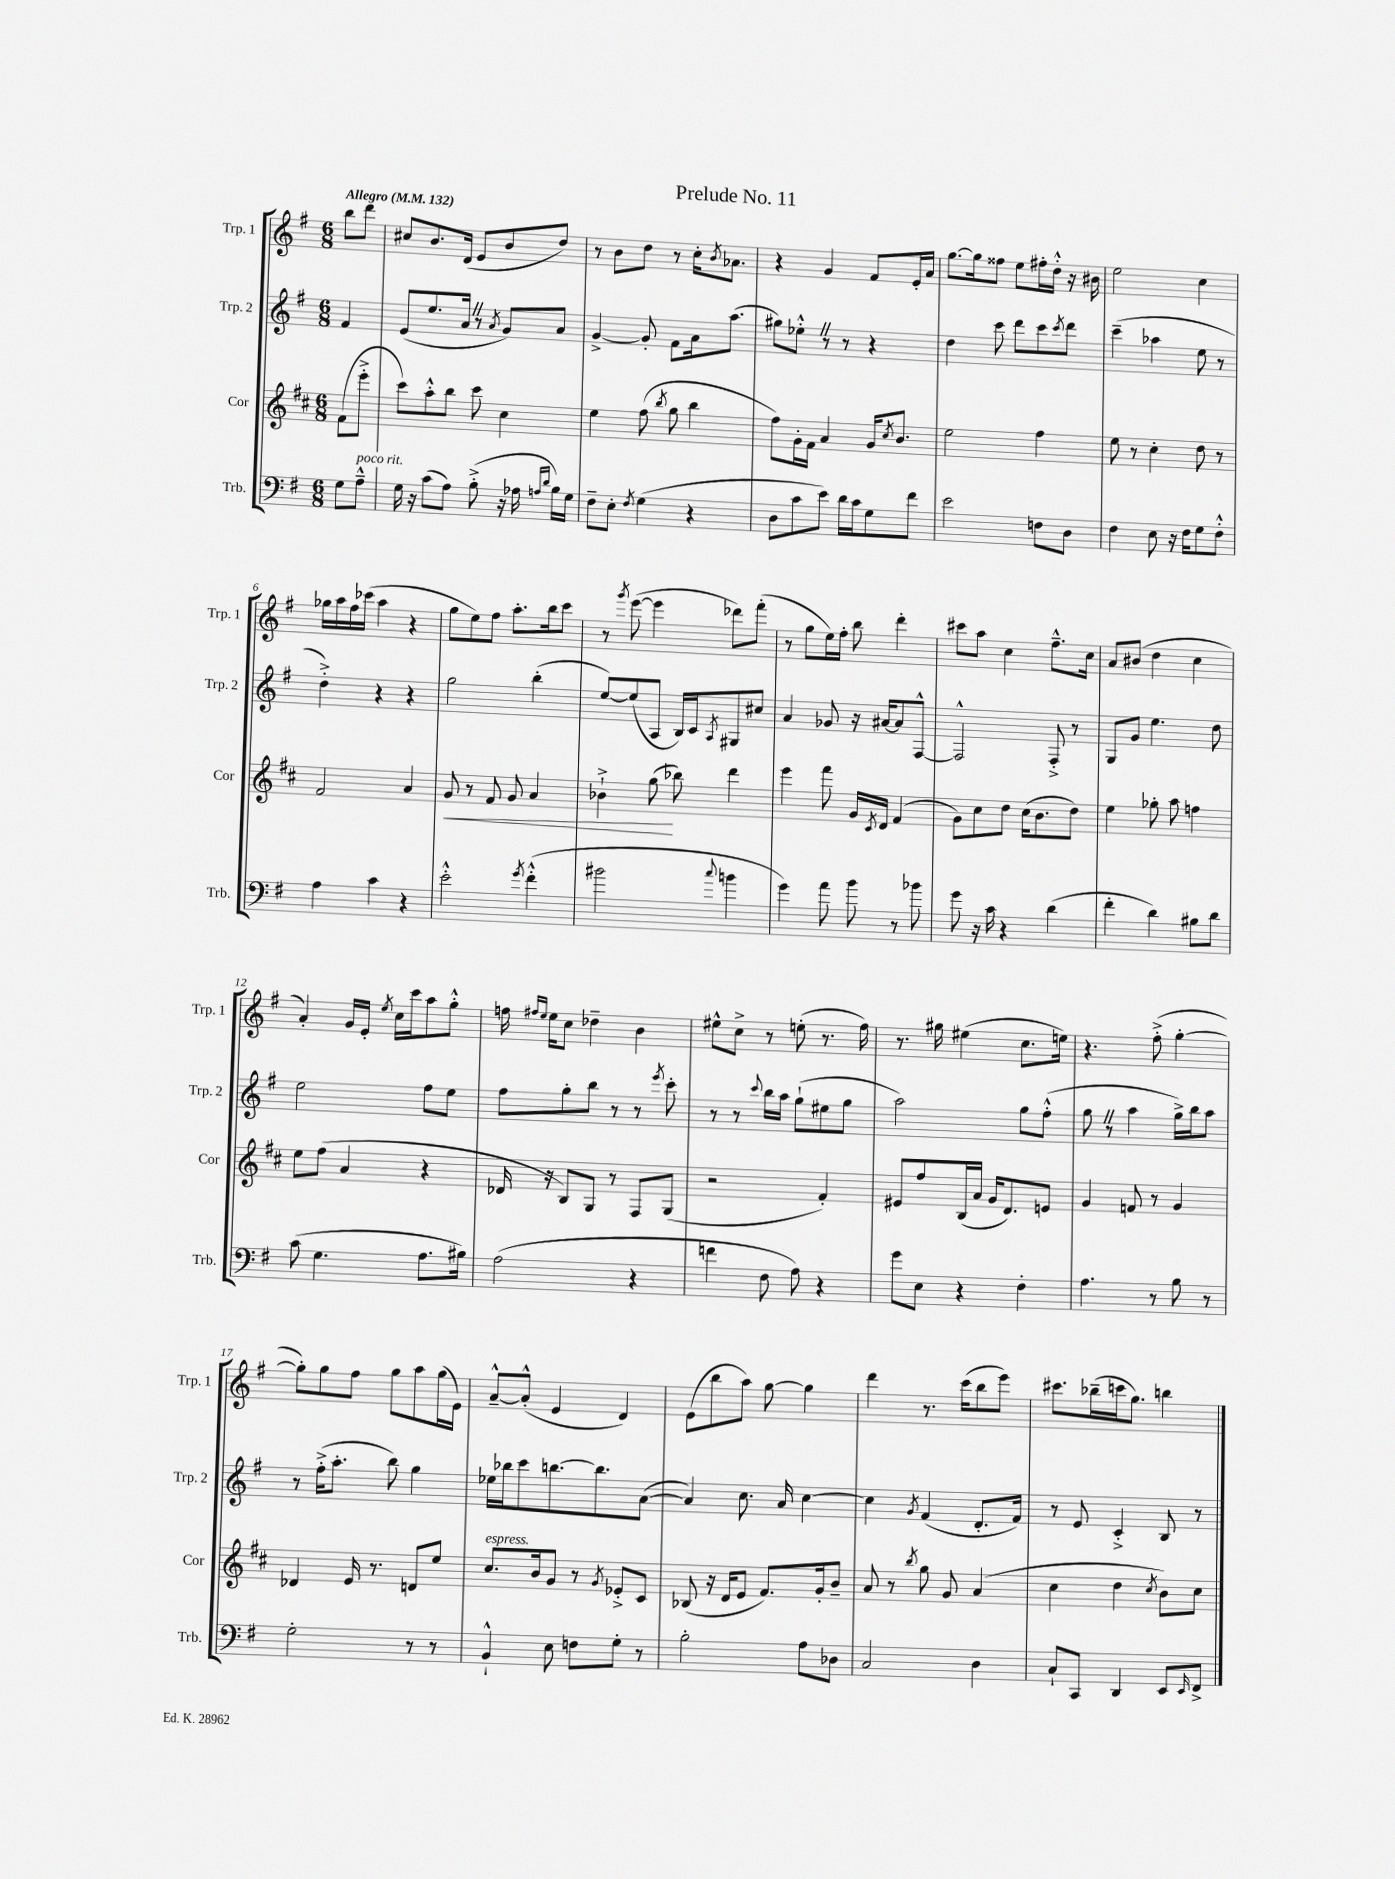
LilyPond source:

\header { title = "Prelude No. 11" }
<<
\new StaffGroup <<
\new Staff = "s0" \with { instrumentName = "Trp. 1" shortInstrumentName = "Trp. 1" } {
    \clef treble \key g \major \numericTimeSignature \time 6/8 \partial 4 \tempo "Allegro" 4 = 132
    b''8 d'''8 |
    cis''8 b'8. d'16( e'8 b'8 d''8) |
    r8 b'8 d''8 r8 c''16-. \acciaccatura { b'8 } aes'8. |
    r4 g'4 fis'8 e'16-. a'16 |
    g''8.~ g''16 fisis''8 e''8 fis''16-. d''16-.-^ r16 bis'16 |
    e''2 c''4 |
    ges''16 a''16 fis''16 ces'''16( a''4 r4 |
    g''8 e''8) fis''8 a''8.-. b''16 c'''8 |
    r8 \acciaccatura { g'''8 } e'''8~( e'''4 des'''8) fis'''8-.( |
    r8 g''8 e''16) fis''16-. b''8 d'''4-. |
    cis'''8 a''8 c''4 fis''8.---^ c''16 |
    a'8 bis'8( d''4 c''4 |
    a'4-.) g'16 e'16-. \acciaccatura { e''8 } c''16 c'''16 a''8 g''8-.-^ |
    f''16 \grace { fis''16 e''16 } e''16 c''8 des''4-- b'4 |
    eis''8-^ c''8-> r8 e''8-.( r8. fis''16) |
    r8. gis''16 eis''4( c''8. e''16) |
    r4. fis''8-.->( g''4~-. |
    g''8-.) g''8 fis''8 g''8 a''8 g''16( e'16) |
    a'8~---^ a'8-.-^( e'4 d'4) |
    e'8( b''8 a''8) g''8~ g''4 |
    d'''4 r8. c'''16( b''8 e'''8) |
    cis'''8. bes''16--( c'''16 g''8.) b''4 \bar "|." |
}
\new Staff = "s1" \with { instrumentName = "Trp. 2" shortInstrumentName = "Trp. 2" } {
    \clef treble \key g \major \numericTimeSignature \time 6/8 \partial 4
    fis'4 |
    e'8( e''8. a'16 \once \override BreathingSign.text = \markup { \musicglyph "scripts.caesura.straight" } \breathe r8 \acciaccatura { a'8 } g'8) a'8 |
    g'4~-> g'8-. fis'8 a'16 a''8.( |
    gis''8) ees''8-.-^ \once \override BreathingSign.text = \markup { \musicglyph "scripts.caesura.straight" } \breathe r8 r8 r4 |
    d''4 c'''8 d'''8 c'''8 \acciaccatura { c'''8 } d'''8 |
    c'''4--( aes''4 e''8 r8 |
    d''4-.->) r4 r4 |
    g''2 b''4-.( |
    e''8~) e''8( a8 b16) c'16 \acciaccatura { a8 } gis8 cis''8 |
    a'4 ges'8 r16 ais'16~ ais'8 fis8~-^ |
    fis2-^ fis8-.-> r8 |
    g8 g'8 e''4. d''8 |
    e''2 fis''8 e''8 |
    fis''8 g''8-. b''8 r8 r8 \acciaccatura { e'''8 } c'''8-. |
    r8 r8 \appoggiatura { c'''8 } b''16 a''16 g''8-!( eis''8 g''8 |
    a''2) g''8 fis''8-.-^( |
    g''8 \once \override BreathingSign.text = \markup { \musicglyph "scripts.caesura.straight" } \breathe r8 a''4 g''16->) b''16 a''8 |
    r8 fis''16-.->( a''8.-. b''8) g''4 |
    ees''16 bes''16 c'''8 b''8.~ b''8. a'8~( |
    a'4) c''8. a'16 c''4~ |
    c''4 \acciaccatura { g'8 } fis'4( d'8.-. fis'16) |
    r8 e'8 c'4-.-> b8 r8 \bar "|." |
}
\new Staff = "s2" \with { instrumentName = "Cor" shortInstrumentName = "Cor" } {
    \clef treble \key d \major \numericTimeSignature \time 6/8 \partial 4
    fis'8( e'''8-.-> |
    cis'''8) a''8-.-^ b''8 cis'''8 cis''4 |
    e''4 fis''8( \acciaccatura { b''8 } g''8 b''4 |
    fis''8) g'16-. fis'16 a'4 g'16 \acciaccatura { cis''8 } b'8. |
    e''2 fis''4 |
    e''8 r8 cis''4-. d''8 r8 |
    fis'2 a'4 |
    g'8\< r8 fis'8 g'8 a'4 |
    bes'4-!-> g''8\!( bes''8) d'''4 |
    e'''4 fis'''8 g'16 \acciaccatura { cis'8 } d'16 fis'4( |
    g'8) cis''8 d''8 cis''16( b'8. d''8) |
    e''4 ges''8-. a''8 f''4 |
    e''8 fis''8( a'4 r4 |
    des'16 r16 b8) g8 r8 fis8 g8( |
    r2 fis'4-.) |
    eis'8 fis''8 b16( a'16 g'16 d'8.) e'8 |
    g'4 f'8 r8 g'4 |
    des'4 e'16 r8. d'8 e''8 |
    cis''8.^\markup { \italic "espress." } b'16 g'8 r8 \acciaccatura { g'8 } ees'8-.-> cis'8 |
    bes8( r16 d'16 e'8 fis'8.) g'16-. b'8-- |
    a'8 r8 \acciaccatura { b''8 } g''8 g'8 a'4( |
    cis''4 d''4 \acciaccatura { cis''8 } b'8) cis''8 \bar "|." |
}
\new Staff = "s3" \with { instrumentName = "Trb." shortInstrumentName = "Trb." } {
    \clef bass \key g \major \numericTimeSignature \time 6/8 \partial 4
    g8 a8---^^\markup { \italic "poco rit." } |
    g16 r16 c'8( a8) b8-.->( r16 aes16 \grace { a16 d'16 } b16) g16 |
    fis8-- e8-. \acciaccatura { fis8 } g4( r4 |
    d8 c'8 e'8) d'16 c'16 g8 fis'8 |
    e'2 f8 d8 |
    fis4 e8 r16 fis16 g8 fis8-.-^ |
    a4 c'4 r4 |
    e'2-.-^ \acciaccatura { g'8 } fis'4-.-^( |
    bis'2 \appoggiatura { c''8 } b'4 |
    g'4) a'8 b'8 r8 bes'8 |
    g'8 r16 c'16 r4 d'4( |
    fis'4-. d'4) bis8 d'8 |
    c'8( g4. a8. bis16) |
    a2( r4 |
    f'4 fis8 a8) r4 |
    g'8 e8 r4 fis4-. |
    a4. r8 b8 r8 |
    g2-. r8 r8 |
    b,4-!-^ e8 f8 g8-. r8 |
    b2-. a8 des8 |
    c2 d4 |
    c8-! c,8 d,4 e,8 \grace { e,16 } fis,8-> \bar "|." |
}
>>
>>
